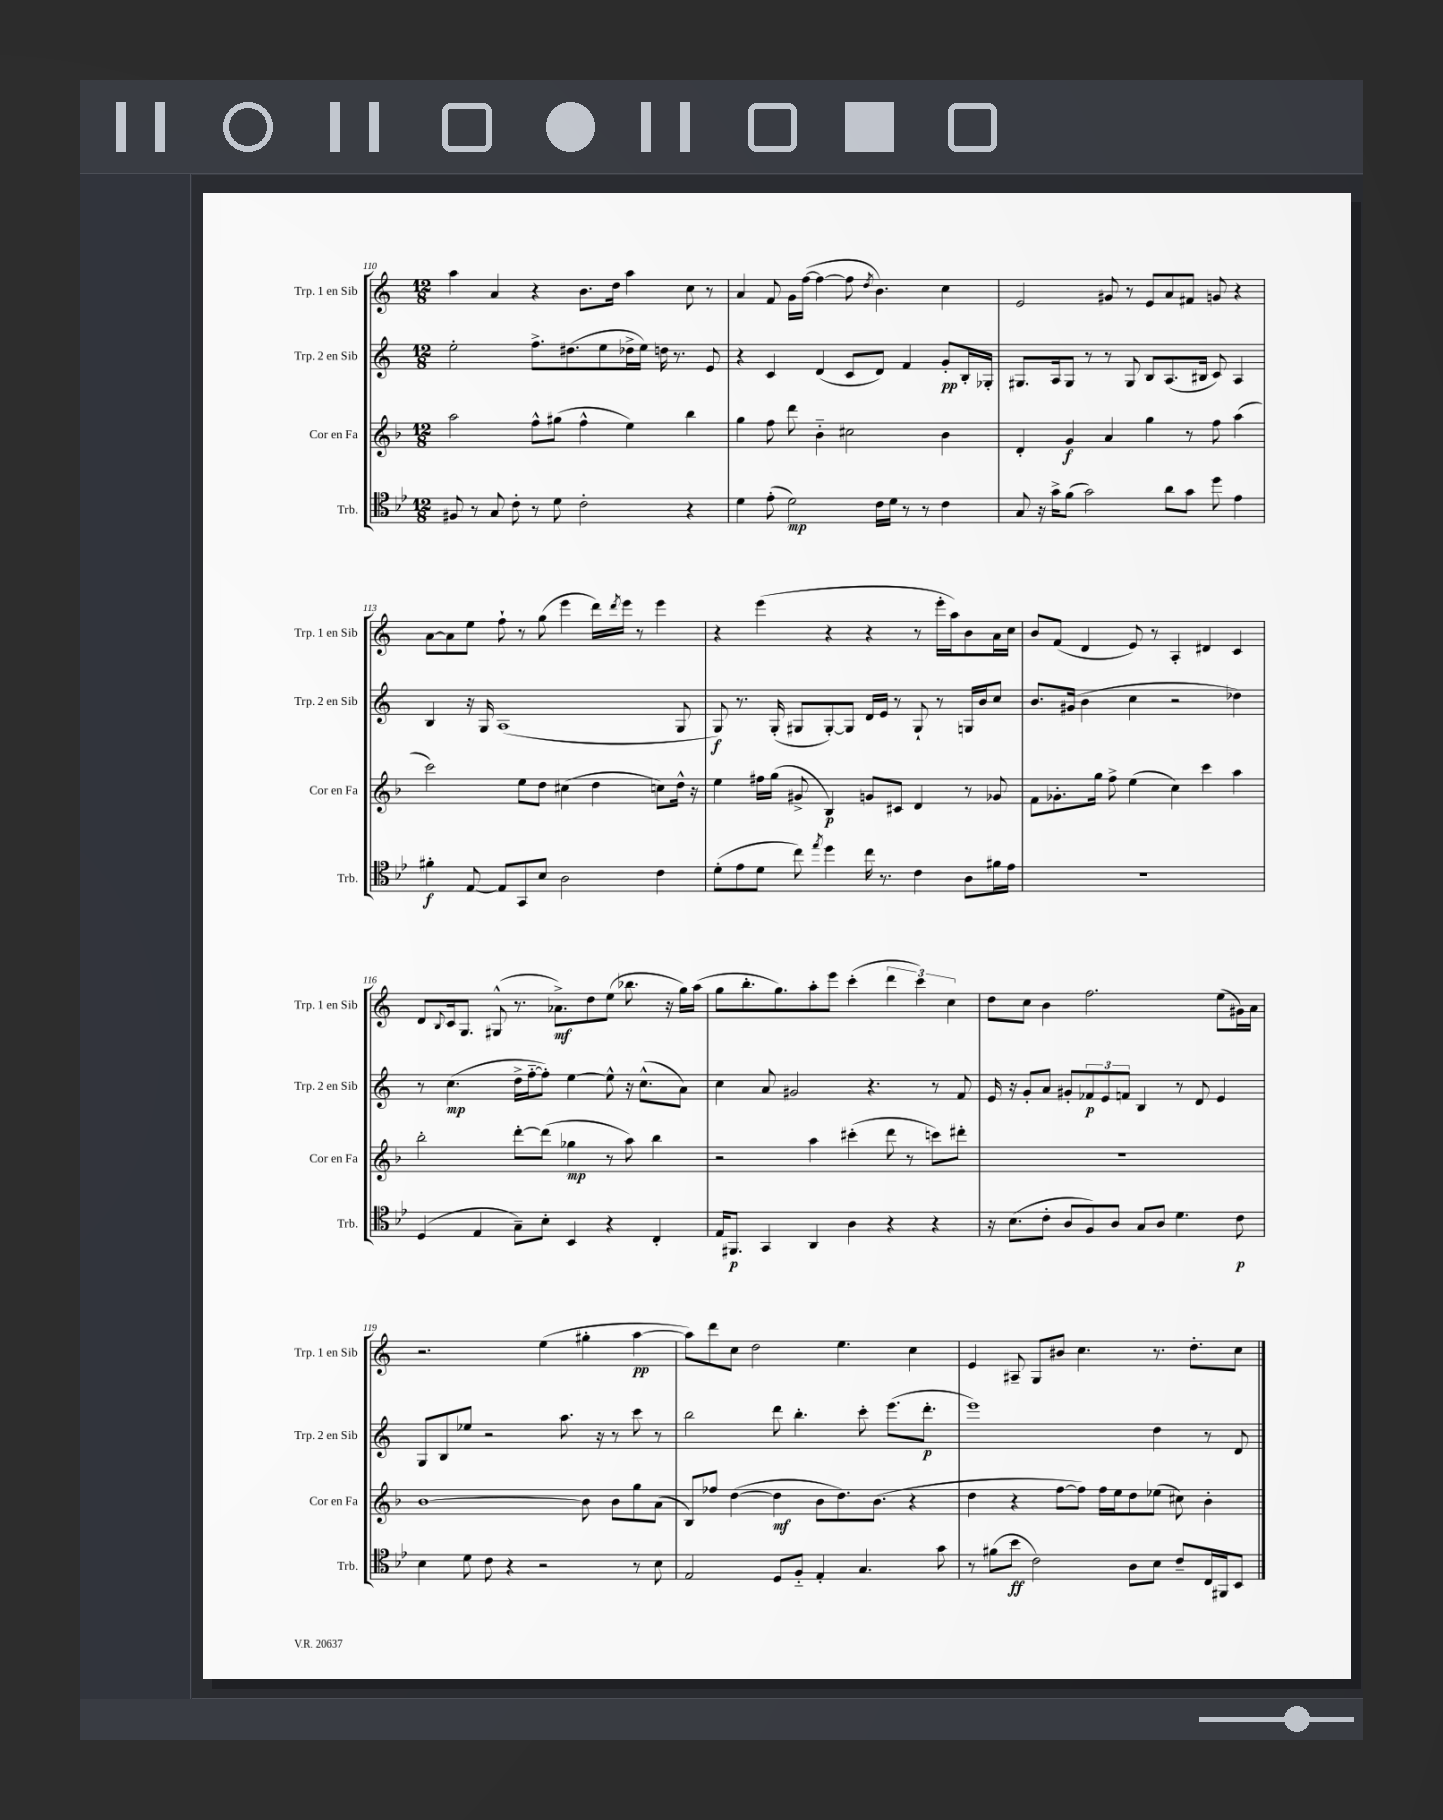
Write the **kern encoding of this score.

**kern	**kern	**kern	**kern
*staff4	*staff3	*staff2	*staff1
*clefC4	*clefG2	*clefG2	*clefG2
*k[b-e-]	*k[b-]	*k[]	*k[]
*M12/8	*M12/8	*M12/8	*M12/8
8F#	2aa	2ee'	4aa
8r	.	.	.
8G	.	.	4a
8c'	.	.	.
8r	8ff^^	8.ff^	4r
8d	(8gg#	.	.
.	.	(8.dd#	.
2c'	4ff^^	.	8.b
.	.	8ee	.
.	.	.	16dd
.	4ee)	16dd-^	4aa
.	.	16ee)	.
.	.	16dd	.
.	.	8.r	.
4r	4bb-	.	8cc
.	.	8e	8r
=	=	=	=
4d	4gg	4r	4a
(8e-'	8ff	4c	8f
2d)	8ddd	.	16g
.	.	.	([16ff
.	4b-'~	(4d	4ff_
.	2cc#	8c	8ff]
.	.	.	8qdd
16c	.	8d)	4.b)
16d	.	.	.
8r	.	4f	.
8r	.	.	.
4c	4b-	8g'	4cc
.	.	16B'	.
.	.	16G-'	.
=	=	=	=
8G	4d'	8.G#	2e
16r	.	.	.
16g^	.	16A	.
(8f	4g	8G#	.
2g)	.	8r	.
.	4a	8r	8g#
.	.	8G#	8r
.	4gg	8B	8e
8a	.	(8.A	8a
8g	8r	.	8f#
.	.	16B#	.
8dd	8ff	8c)	8g
4e-	(4aa	4A	4r
=	=	=	=
4f#'	2ccc)	4B	[8a
.	.	.	8a]
[8E-	.	16r	8ee
.	.	16G	.
8E-]	.	(1A	8ff`
8GG	8ee	.	8r
8B-	8dd	.	(8gg
2A	(4cc#	.	4eee
.	4dd	.	16ddd)
.	.	.	8qddd
.	.	.	16eee
.	.	.	8r
4c	8cc)	.	4eee
.	16dd^^	8G	.
.	16r	.	.
=	=	=	=
(8d'	4ee	8G)	4r
8e-	.	8.r	.
8d	16ff#	.	(4eee
.	(16gg	(16G'	.
8cc)	8g#^	8G#	.
8qee-	.	.	.
4dd	4B-)	[8G#')	4r
.	.	8G#]	.
16cc	8g	16d	4r
8.r	.	16e	.
.	8c#	8r	.
4c	4d	8G#`	8r
.	.	8r	16eee'
.	.	.	16aa)
8A	8r	16G	8b
.	.	16b	.
16f#	8g-	8cc	16a
16e-	.	.	16cc
=	=	=	=
1.r	8f	8.b	8b
.	8.g-'	.	(8f
.	.	(16g#	.
.	.	4b	4d
.	16gg	.	.
.	8ff^	.	.
.	(4ee	4cc	8e)
.	.	.	8r
.	4cc)	2r	4A'
.	4ccc	.	4d#
.	4aa	4dd-)	4c
=	=	=	=
(4D	2bb-'	8r	8d
.	.	.	8qqB
.	.	(4.cc	16c
.	.	.	8.G
4E-	.	.	.
.	.	.	(8G#^^
8G~)	[8ddd'	16dd^	8.r
.	.	[16ff'~	.
8B-'	(8ddd]	8ff'])	.
.	.	.	8.a-^)
4BB-	4gg-	[4ee	.
.	.	.	8dd
4r	8r	8ee^^]	(8ee
.	8aa)	16r	8.bb-
.	.	(8.cc^^	.
4C'	4bb-	.	.
.	.	.	16r
.	.	8a)	16gg)
.	.	.	(16aa
=	=	=	=
16E-	2r	4cc	8gg
8.FF#	.	.	.
.	.	.	8.bb'
4GG	.	8a	.
.	.	.	8.gg)
.	.	2g#	.
4AA	4aa	.	8aa'
.	.	.	8eee
4A	(4ccc#'	.	(4ccc'
.	.	4.r	.
4r	8ddd	.	6ddd
.	8r	.	.
.	.	.	6ccc)
4r	8ccc)	8r	.
.	.	.	6cc
.	8ddd#'	8f	.
=	=	=	=
16r	1.r	16e	8dd
(8.B-	.	16r	.
.	.	8g'	8cc
8c'	.	8a	4b
8A	.	8g#'	.
8F)	.	12f-	2.ff
.	.	12e	.
8A	.	.	.
.	.	12f	.
8G	.	4B	.
8A	.	.	.
4.d	.	8r	.
.	.	8d	.
.	.	4e	(8ee
8c	.	.	16g#)
.	.	.	16a
=	=	=	=
4B-	[1b-	8G	2.r
.	.	8B	.
8d	.	8ee-	.
8c	.	2r	.
4r	.	.	.
2r	.	.	(4ee
.	.	8.aa	.
.	8b-]	.	4gg#'
.	.	16r	.
.	8b-	8r	.
8r	8gg	8ccc	[4aa
8B-	(8a	8r	.
=	=	=	=
2E-	8B-)	2bb	8aa])
.	8ff-	.	8ddd
.	([4dd	.	8cc
.	.	.	2dd
8D	4dd]	8ddd	.
8F'~	.	4.bb'	.
4E-'	8b-	.	.
.	8.dd)	.	4.ee
4.G	.	8ccc'	.
.	(8.b-	.	.
.	.	(8.eee	.
.	4r	.	4cc
.	.	8.ddd'	.
8g	.	.	.
=	=	=	=
8r	4dd	1eee)	4e
(8f#	.	.	.
8b-	4r	.	8A#~
2c)	.	.	8G
.	[8ff	.	8b#
.	8ff])	.	4.cc
.	16ff	.	.
.	16ee	.	.
8A	8dd	.	.
8B-	(8ee-	4dd	8.r
8c~	8cc#)	.	.
.	.	.	8.dd'
16C	4b-'	8r	.
16FF#	.	.	.
8BB-	.	8d	8cc
==	==	==	==
*-	*-	*-	*-
